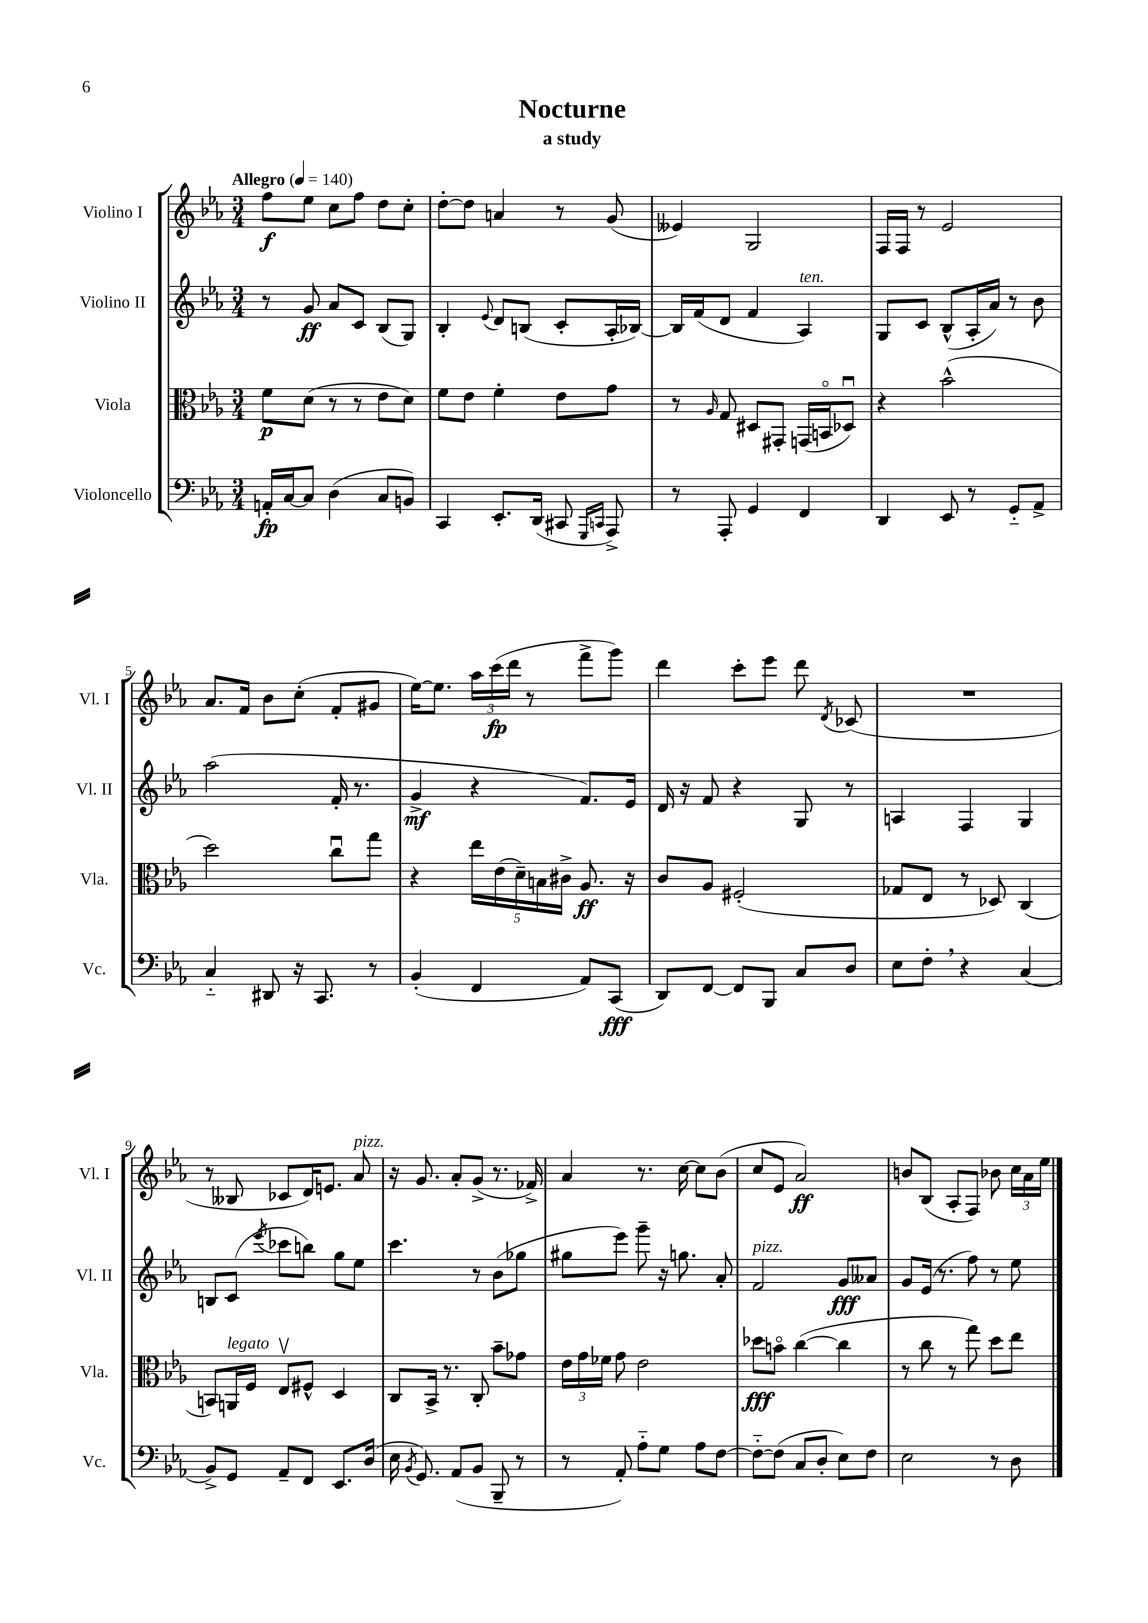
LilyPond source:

\header { title = "Nocturne" subtitle = "a study" }
<<
\new StaffGroup <<
\new Staff = "s0" \with { instrumentName = "Violino I" shortInstrumentName = "Vl. I" } {
    \clef treble \key ees \major \numericTimeSignature \time 3/4 \tempo "Allegro" 4 = 140
    \autoBeamOff f''8[\f ees''8] c''8[ f''8] d''8[ c''8]-. |
    d''8[~-. d''8] a'4 r8 g'8( |
    eeses'4) g2 |
    f16[ f16] r8 ees'2 |
    aes'8.[ f'16] bes'8[ c''8]-.( f'8[-. gis'8] |
    ees''16[~) ees''8.] \tuplet 3/2 { aes''16[ c'''16\fp( d'''16] } r8 f'''8[-> g'''8]) |
    d'''4 c'''8[-. ees'''8] d'''8 \acciaccatura { d'8 } ces'8( |
    R2. |
    r8 beses8 ces'8[ d'16) e'8.] aes'8^\markup { \italic "pizz." } |
    r16 g'8. aes'8[-. g'8]->( r8. fes'16->) |
    aes'4 r8. c''16~ c''8[ bes'8]( |
    c''8[ ees'8] aes'2\ff) |
    b'8[ bes8]( aes8[-. f8]) bes'8 \tuplet 3/2 { c''16[ aes'16 ees''16] } \bar "|." |
}
\new Staff = "s1" \with { instrumentName = "Violino II" shortInstrumentName = "Vl. II" } {
    \clef treble \key ees \major \numericTimeSignature \time 3/4
    \autoBeamOff r8 g'8\ff aes'8[ c'8] bes8[( g8]) |
    bes4-. \appoggiatura { ees'8 } d'8[ b8]( c'8[-. aes16-. bes16]~) |
    bes16[ f'16( d'8] f'4 aes4^\markup { \italic "ten." }) |
    g8[ c'8] bes8[-^( aes16-. aes'16]) r8 bes'8 |
    aes''2( f'16-. r8. |
    g'4->\mf r4 f'8.[) ees'16] |
    d'16 r16 f'8 r4 g8 r8 |
    a4 f4 g4 |
    b8[ c'8]( \acciaccatura { ees'''8 } ces'''8[ b''8]) g''8[ ees''8] |
    c'''4. r8 bes'8[( ges''8] |
    gis''8[ ees'''8]) g'''8-- r16 g''8. aes'8-. |
    f'2^\markup { \italic "pizz." } g'8[\fff aeses'8] |
    g'8[ ees'16]( r8. f''8) r8 ees''8 \bar "|." |
}
\new Staff = "s2" \with { instrumentName = "Viola" shortInstrumentName = "Vla." } {
    \clef alto \key ees \major \numericTimeSignature \time 3/4
    \autoBeamOff f'8[\p d'8]( r8 r8 ees'8[ d'8]) |
    f'8[ ees'8] f'4-. ees'8[ g'8] |
    r8 \grace { aes16 } g8 dis8[ gis,8]-. g,16[( b,16\flageolet des8]\downbow) |
    r4 bes'2-^( |
    d''2) c''8[\downbow g''8] |
    r4 \tuplet 5/4 { ees''16[ ees'16( d'16--) b16 cis'16]-> } aes8.\ff r16 |
    c'8[ aes8] fis2-.( |
    ges8[ ees8] r8 des8) c4( |
    b,8[) a,16^\markup { \italic "legato" } f16] ees8[\upbow fis8]-^ d4 |
    c8[ bes,16]-> r8. c8-. bes'8[-- ges'8] |
    \tuplet 3/2 { ees'16[ g'16 fes'16] } g'8 ees'2 |
    des''8[\fff b'8]\flageolet c''4~( c''4 |
    r8 c''8 r8 g''8) d''8[ ees''8] \bar "|." |
}
\new Staff = "s3" \with { instrumentName = "Violoncello" shortInstrumentName = "Vc." } {
    \clef bass \key ees \major \numericTimeSignature \time 3/4
    \autoBeamOff a,16[-.\fp c16~ c8] d4( c8[ b,8]) |
    c,4 ees,8.[-. d,16]( cis,8 \grace { g,,16[ c,16] } aes,,8->) |
    r8 aes,,8-. g,4 f,4 |
    d,4 ees,8 r8 g,8[-_ aes,8]-> |
    c4-_ dis,8 r16 c,8. r8 |
    bes,4-.( f,4 aes,8[) c,8]\fff( |
    d,8[) f,8]~ f,8[ bes,,8] c8[ d8] |
    ees8[ f8]-. \breathe r4 c4( |
    bes,8[->) g,8] aes,8[-- f,8] ees,8.[ d16]( |
    ees16 \acciaccatura { bes,8 } g,8.) aes,8[( bes,8] bes,,8-- r8 |
    r8 aes,8-.) aes8[-_ g8] aes8[ f8]~ |
    f8[~-_ f8]( c8[ d8]-. ees8[) f8] |
    ees2 r8 d8 \bar "|." |
}
>>
>>
